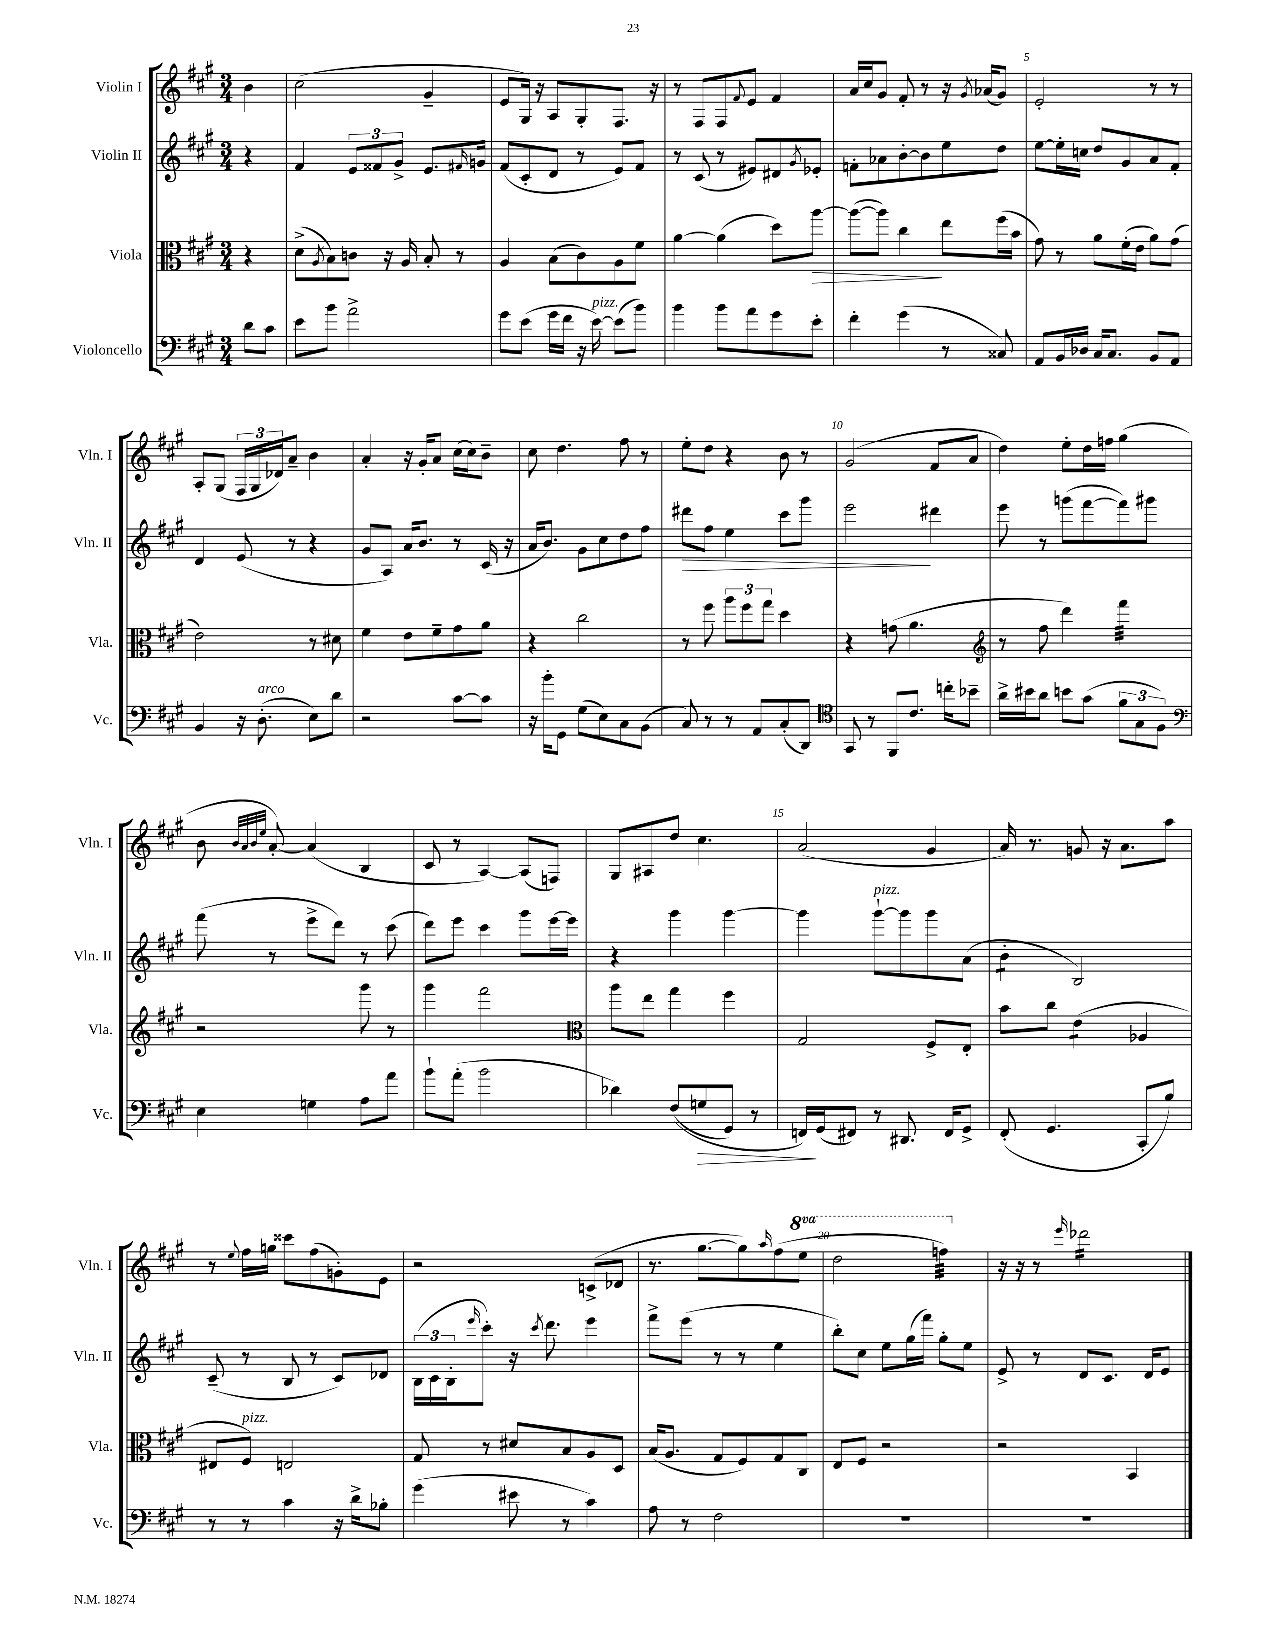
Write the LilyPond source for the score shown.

<<
\new StaffGroup <<
\new Staff = "s0" \with { instrumentName = "Violin I" shortInstrumentName = "Vln. I" } {
    \clef treble \key a \major \numericTimeSignature \time 3/4 \set Staff.ottavationMarkups = #ottavation-simple-ordinals \partial 4
    b'4 |
    cis''2( gis'4-- |
    e'8 gis16) r16 a8 gis8-. fis8. r16 |
    r8 fis8 fis8 \appoggiatura { fis'8 } e'8 fis'4 |
    a'16 cis''16 gis'8 fis'8-. r8 r16 \acciaccatura { gis'8 } aes'16( gis'8) |
    e'2-. r8 r8 |
    a8-. gis8( \tuplet 3/2 { fis16 gis16 des'16) } a'8-- b'4 |
    a'4-. r16 gis'16-. a'8 cis''16( cis''16) b'8-- |
    cis''8 d''4. fis''8 r8 |
    e''8-. d''8 r4 b'8 r8 |
    gis'2( fis'8 a'8 |
    d''4) e''8-. d''16 f''16 gis''4( |
    b'8 \grace { b'32 a'32 b'32 e''32 } a'8~-.) a'4( b4 |
    cis'8 r8 a4~) a8( f8) |
    gis8 ais8 d''8 cis''4. |
    a'2( gis'4 |
    a'16) r8. g'8 r16 a'8. a''8 |
    r8 \appoggiatura { e''8 } fis''16 g''16 cisis'''8 fis''8( g'8-.) e'8 |
    r2 c'8->( des'8 |
    r8. gis''8.~ gis''8) \grace { a''16 } fis''8( \ottava #1 e'''8 |
    d'''2 f'''4:32) \ottava #0 |
    r16 r16 r8 \grace { e'''16 } des'''2:16 \bar "|." |
}
\new Staff = "s1" \with { instrumentName = "Violin II" shortInstrumentName = "Vln. II" } {
    \clef treble \key a \major \numericTimeSignature \time 3/4 \partial 4
    r4 |
    fis'4 \tuplet 3/2 { e'8 fisis'8 gis'8-> } e'8. \grace { fis'16 } g'16 |
    fis'8( cis'8-. d'8 r8 e'8) fis'8 |
    r8 cis'8( r8 eis'8) dis'8 \acciaccatura { gis'8 } ees'8-. |
    f'8-. aes'8 b'8~-. b'8 e''8 d''8 |
    e''8~ e''16-. c''16 d''8 gis'8 a'8 fis'8-. |
    d'4 e'8( r8 r4 |
    gis'8 a8) a'16 b'8. r8 cis'16( r16 |
    a'16 b'8.) gis'8 cis''8 d''8 fis''8 |
    dis'''8\> fis''8 e''4 cis'''8 gis'''8 |
    e'''2\! dis'''4 |
    e'''8 r8 g'''8( fis'''8~ fis'''8) gis'''8 |
    fis'''8( r8 e'''8-> d'''8) r8 cis'''8( |
    d'''8) e'''8 cis'''4 gis'''8 e'''16~ e'''16 |
    r4 gis'''4 gis'''4~ |
    gis'''4 gis'''8~-!^\markup { \italic "pizz." } gis'''8 gis'''8 a'8( |
    b'4:8-. b2) |
    cis'8--( r8 b8 r8 cis'8) des'8 |
    \tuplet 3/2 { b16( cis'16 b16-. } \grace { e'''16 } cis'''8-.) r16 \acciaccatura { cis'''8 } d'''8. e'''4 |
    fis'''8-> e'''8( r8 r8 e''4 |
    b''8-.) cis''8 e''8 gis''16( fis'''16) gis''8-. e''8 |
    e'8-> r8 d'8 cis'8. d'16 e'8 \bar "|." |
}
\new Staff = "s2" \with { instrumentName = "Viola" shortInstrumentName = "Vla." } {
    \clef alto \key a \major \numericTimeSignature \time 3/4 \partial 4
    r4 |
    d'8->( \acciaccatura { a8 } b8) c'8 r16 a16 b8-. r8 |
    a4 b8( cis'8) a8 fis'8 |
    a'4~ a'4( d''8) a''8~\> |
    a''8~( a''8) cis''4\! e''8 fis''16( b'16 |
    gis'8) r8 a'8 fis'16-.( e'16 a'8) gis'8( |
    e'2) r8 dis'8 |
    fis'4 e'8 fis'8-- gis'8 a'8 |
    r4 cis''2 |
    r8 fis''8 \tuplet 3/2 { a''8 fis''8 gis''8 } d''4 |
    r4 g'8( a'4. |
    \clef treble r8 fis''8 d'''4) fis'''4:32 |
    r2 gis'''8 r8 |
    gis'''4 fis'''2 |
    \clef alto a''8 e''8 gis''4 fis''4 |
    gis2 fis8-> e8-. |
    b'8 cis''8 e'4:8( aes4 |
    eis8 fis8^\markup { \italic "pizz." }) e2 |
    gis8 r8 dis'8 b8 a8 d8 |
    b16( a8. gis8 fis8) gis8 cis8 |
    e8 fis8 r2 |
    r2 b,4 \bar "|." |
}
\new Staff = "s3" \with { instrumentName = "Violoncello" shortInstrumentName = "Vc." } {
    \clef bass \key a \major \numericTimeSignature \time 3/4 \partial 4
    d'8 cis'8 |
    e'8 b'8 a'2-> |
    gis'8 e'8( gis'16 fis'16 r16 e'16~^\markup { \italic "pizz." }) e'8( b'8) |
    b'4 b'8 a'8 gis'8 e'8-. |
    fis'4-. gis'4( r8 cisis8) |
    a,8 b,16 des16 cis16 cis8. b,8 a,8 |
    b,4 r16 d8.-.^\markup { \italic "arco" }( e8) d'8 |
    r2 cis'8~ cis'8 |
    r16 b'16-. gis,8 gis8( e8) cis8 b,8( |
    cis8) r8 r8 a,8 cis8-.( d,8) |
    \clef tenor gis,8 r8 fis,8 cis'8. c''16-. bes'8-- |
    a'16-> bis'16 a'8 b'8 gis'8( \tuplet 3/2 { fis'8 gis8 fis8) } |
    \clef bass e4 g4 a8 a'8 |
    b'8-! a'8-.( b'2 |
    des'4) fis8(\( g8\> gis,8) r8 |
    f,16\!\) gis,16( fis,8) r8 dis,8. fis,16 gis,8-> |
    fis,8-.( gis,4. cis,8-. b8) |
    r8 r8 cis'4 r16 d'16-> bes8-. |
    gis'4( eis'8 r8 cis'4) |
    a8 r8 fis2 |
    R2. |
    R2. \bar "|." |
}
>>
>>
\layout { \context { \Score \override BarNumber.break-visibility = ##(#f #t #t) barNumberVisibility = #(every-nth-bar-number-visible 5) } }
